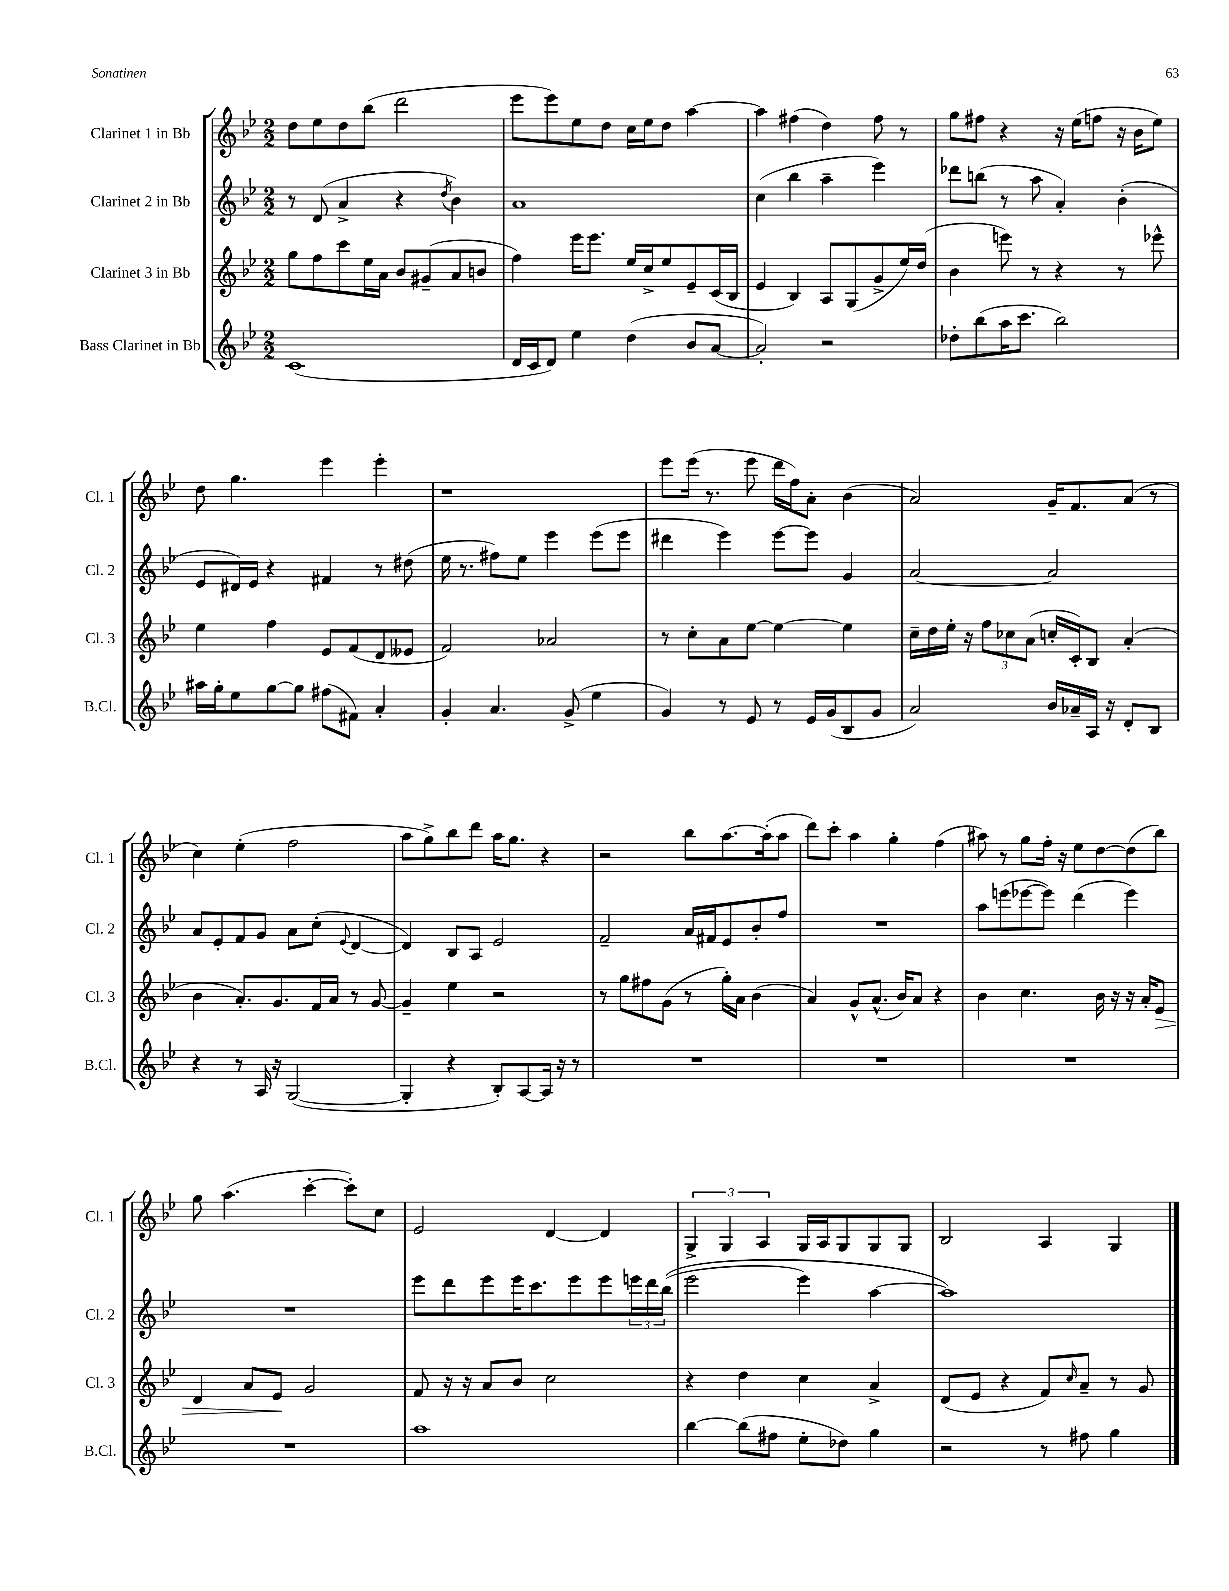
<<
\new StaffGroup <<
\new Staff = "s0" \with { instrumentName = "Clarinet 1 in Bb" shortInstrumentName = "Cl. 1" } {
    \clef treble \key bes \major \numericTimeSignature \time 2/2
    d''8 ees''8 d''8 bes''8( d'''2 |
    ees'''8 ees'''8) ees''8 d''8 c''16 ees''16 d''8 a''4~ |
    a''4 fis''4( d''4) fis''8 r8 |
    g''8 fis''8 r4 r16 ees''16( f''8 r16 bes'16 ees''8) |
    d''8 g''4. ees'''4 ees'''4-. |
    r1 |
    ees'''8 ees'''16( r8. ees'''8 d'''16 f''16) a'8-. bes'4( |
    a'2) g'16-- f'8. a'8( r8 |
    c''4) ees''4-.( f''2 |
    a''8 g''8->) bes''8 d'''8 a''16 g''8. r4 |
    r2 bes''8 a''8.~ a''16-.( a''8 |
    d'''8) c'''8-. a''4 g''4-. f''4( |
    ais''8) r8 g''8 f''16-. r16 ees''8 d''8~ d''8( bes''8) |
    g''8 a''4.( c'''4~-. c'''8-.) c''8 |
    ees'2 d'4~ d'4 |
    \tuplet 3/2 { g4-> g4 a4 } g16 a16 g8 g8 g8 |
    bes2 a4 g4 \bar "|." |
}
\new Staff = "s1" \with { instrumentName = "Clarinet 2 in Bb" shortInstrumentName = "Cl. 2" } {
    \clef treble \key bes \major \numericTimeSignature \time 2/2
    r8 d'8( a'4-> r4 \acciaccatura { d''8 } bes'4) |
    a'1 |
    c''4( bes''4 a''4-- ees'''4) |
    des'''8 b''8( r8 a''8 a'4-.) bes'4-.( |
    ees'8 dis'16) ees'16 r4 fis'4 r8 dis''8( |
    ees''16 r8. fis''8) ees''8 ees'''4 ees'''8( ees'''8 |
    dis'''4 ees'''4) ees'''8~ ees'''8 g'4 |
    a'2~ a'2 |
    a'8 ees'8-. f'8 g'8 a'8 c''8-.( \appoggiatura { ees'8 } d'4~ |
    d'4) bes8 a8 ees'2 |
    f'2-- a'16 fis'16 ees'8 bes'8-. f''8 |
    R1 |
    a''8 e'''8( ees'''8~ ees'''8) d'''4( ees'''4) |
    R1 |
    ees'''8 d'''8 ees'''8 ees'''16 c'''8. ees'''8 ees'''8 \tuplet 3/2 { e'''16 d'''16 bes''16(\( } |
    ees'''2 ees'''4) a''4~ |
    a''1\) \bar "|." |
}
\new Staff = "s2" \with { instrumentName = "Clarinet 3 in Bb" shortInstrumentName = "Cl. 3" } {
    \clef treble \key bes \major \numericTimeSignature \time 2/2
    g''8 f''8 c'''8 ees''16 a'16 bes'8 gis'8--( a'8 b'8 |
    f''4) ees'''16 ees'''8. ees''16 c''16-> ees''8 ees'8-- c'16( bes16 |
    ees'4 bes4) a8 g8( g'8-> ees''16) d''16( |
    bes'4 e'''8) r8 r4 r8 ees'''8-^ |
    ees''4 f''4 ees'8 f'8( d'8 eeses'8 |
    f'2) aes'2 |
    r8 c''8-. a'8 ees''8~ ees''4~ ees''4 |
    c''16-- d''16 ees''16-. r16 \tuplet 3/2 { f''8 ces''8 a'8( } c''16-. c'16-.) bes8 a'4-.( |
    bes'4 a'8.-.) g'8. f'16 a'16 r8 g'8~ |
    g'4-- ees''4 r2 |
    r8 g''8 fis''8 g'8( r8 g''16-.) a'16 bes'4( |
    a'4) g'8-^ a'8.-^( bes'16) a'8 r4 |
    bes'4 c''4. bes'16 r16 r16 a'16-. ees'8\> |
    d'4 a'8 ees'8\! g'2 |
    f'8 r16 r16 a'8 bes'8 c''2 |
    r4 d''4 c''4 a'4-> |
    d'8( ees'8 r4 f'8) \grace { c''16 } a'8-- r8 g'8 \bar "|." |
}
\new Staff = "s3" \with { instrumentName = "Bass Clarinet in Bb" shortInstrumentName = "B.Cl." } {
    \clef treble \key bes \major \numericTimeSignature \time 2/2
    c'1( |
    d'16 c'16 d'8) ees''4 d''4( bes'8 a'8~ |
    a'2-.) r2 |
    des''8-. bes''8( a''16 c'''8. bes''2) |
    ais''16 g''16-. ees''8 g''8~ g''8 fis''8( fis'8) a'4-. |
    g'4-. a'4. g'8->( ees''4 |
    g'4) r8 ees'8 r8 ees'16 g'16( bes8 g'8 |
    a'2) bes'16 aes'16-- a16 r16 d'8-. bes8 |
    r4 r8 a16 r16 g2~( |
    g4-. r4 bes8-.) a8~ a16 r16 r8 |
    R1 |
    R1 |
    R1 |
    R1 |
    a''1 |
    bes''4~ bes''8( fis''8 ees''8-. des''8) g''4 |
    r2 r8 fis''8 g''4 \bar "|." |
}
>>
>>
\layout { \context { \Score \remove "Bar_number_engraver" } }
